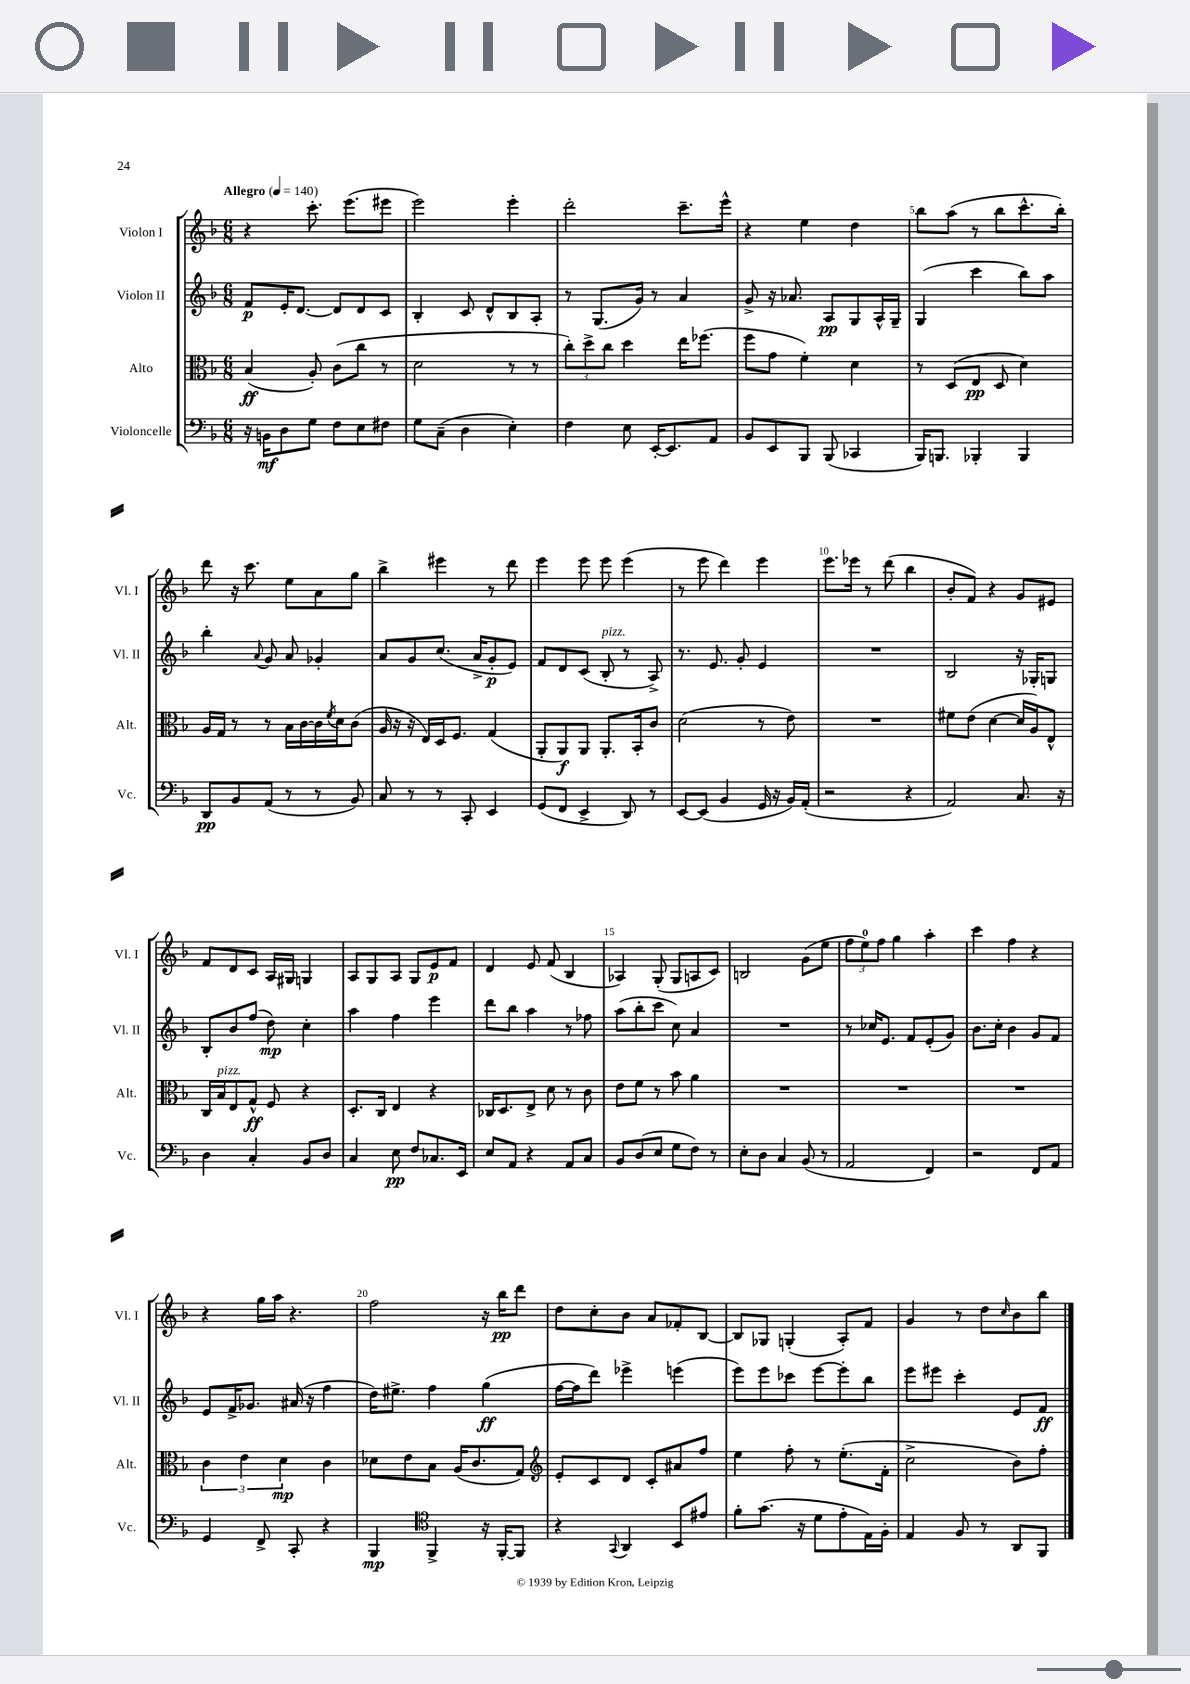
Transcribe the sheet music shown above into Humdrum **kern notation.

**kern	**kern	**kern	**kern
*staff4	*staff3	*staff2	*staff1
*clefF4	*clefC3	*clefG2	*clefG2
*k[b-]	*k[b-]	*k[b-]	*k[b-]
*M6/8	*M6/8	*M6/8	*M6/8
*MM140	*MM140	*MM140	*MM140
16r	(4B-	8f	4r
16BB	.	.	.
8D	.	16e'	.
.	.	[8.d	.
8G	8A')	.	8.ccc'
8F	(8c	8d]	.
.	.	.	(8.eee
8E	8cc	8d	.
8F#	8r	8c	8eee#
=	=	=	=
8G	2d	4B-'	2eee)
(8C~	.	.	.
4D	.	8c	.
.	.	8d^^	.
4E')	8r	8B-	4eee'
.	8r	8A'	.
=	=	=	=
4F	12cc')	8r	2ddd'
.	12dd^	.	.
.	.	(8.G	.
.	12cc	.	.
8E	4dd	.	.
.	.	16g)	.
[16EE'	.	8r	.
8.EE]	.	.	.
.	16ee	4a	8.ccc~
.	(8.ff-	.	.
8AA	.	.	.
.	.	.	16eee^^
=	=	=	=
8BB-	8ff	8g^	4r
8EE	8g	16r	.
.	.	8.a-	.
8BBB-	4f')	.	4ee
(8BBB-	.	8A	.
4CC-	4d	8G	4dd
.	.	16A^^	.
.	.	16G~	.
=	=	=	=
16BBB-)	8r	(4G	8bb-
8.BBB	.	.	.
.	(8D	.	(8aa
4BBB-'	8E	4ccc	8r
.	8D	.	8bb-
4BBB-	4d)	8bb-)	8.ccc^^
.	.	8aa	.
.	.	.	16bb-')
=	=	=	=
8DD	16A	4bb-'	8ddd
.	16G	.	.
8BB-	8r	.	16r
.	.	.	8.ccc
.	.	8qqa	.
(8AA	8r	8g	.
8r	16B-	8a	8ee
.	[16c	.	.
8r	16c]	4g-'	8a
.	8qf	.	.
.	16d	.	.
8BB-)	(8c	.	8gg
=	=	=	=
8C	16A	8a	4bb-^
.	16r	.	.
8r	16r	8g	.
.	16E)	.	.
8r	16D	(8.cc	4eee#
.	8.F	.	.
8CC'	.	.	.
.	.	16a^	.
4EE	(4G	8g'	8r
.	.	8e)	8ddd
=	=	=	=
(8GG	8AA'	8f	4eee
8FF	8AA)	8d	.
4EE^	8AA	(8c	8eee
.	8.AA'	8B-'	8eee
8DD)	.	8r	(4eee
.	16BB-'	.	.
8r	8c	8A^)	.
=	=	=	=
[8EE	(2d	8.r	8r
(8EE]	.	.	8eee
.	.	8.e	.
4BB-	.	.	4ddd)
.	.	8g'	.
16GG	8r	4e	4eee
16r	.	.	.
16BB-)	8e)	.	.
(16AA'	.	.	.
=	=	=	=
2r	2.r	2.r	8.eee
.	.	.	16eee-
.	.	.	8r
.	.	.	(8ddd
4r	.	.	4bb-
=	=	=	=
2AA)	8f#	2B-	8b-'
.	(8e	.	8f)
.	[4d	.	4r
8.C	16d]	16r	8g
.	16A)	16G-'	.
.	8E^^	8G	8e#
16r	.	.	.
=	=	=	=
4D	16C	8B-'	8f
.	16B-	.	.
.	8E	8b-	8d
4C'	8G^^	(8ff	8c
.	8F	8dd)	16A
.	.	.	16G#
8BB-	4r	4cc'	4G
8D	.	.	.
=	=	=	=
4C	8.D'	4aa	8A
.	.	.	8G
.	16C	.	.
8E	4E	4ff	8A
8F	.	.	8G
8.C-	4r	4eee	8e
.	.	.	8f
16EE	.	.	.
=	=	=	=
8E	16C-	8ddd	4d
.	8.D	.	.
8AA	.	8bb-	.
4r	8E^	4aa	8e
.	8d	.	(8f
8AA	8r	8r	4B-
8C	8c	8ff-	.
=	=	=	=
8BB-	8e	(8aa	4A-)
(8D	8f	8bb-'	.
8E	8r	8ccc	(8G'
8G	8b-	8cc)	8G
8F)	4a	4a	8A
8r	.	.	8c)
=	=	=	=
8E'	2.r	2.r	2B
8D	.	.	.
4C	.	.	.
(8BB-	.	.	(8g
8r	.	.	8ee
=	=	=	=
2AA	2.r	8r	12ff
.	.	.	12ee)
.	.	16cc-	.
.	.	.	12ff
.	.	8.e	.
.	.	.	4gg
.	.	8f	.
4FF)	.	(8e'	4aa'
.	.	8g)	.
=	=	=	=
2r	2.r	8.b-	4ccc
.	.	16cc'	.
.	.	4b-	4ff
8FF	.	8g	4r
8AA	.	8f	.
=	=	=	=
4GG	6c	8e	4r
.	.	16f^	.
.	6e	.	.
.	.	8.g-	.
8FF^	.	.	16gg
.	.	.	16aa
.	6d	.	.
8CC'	.	(16a#	4.r
.	.	16r	.
4r	4c	4ff	.
=	=	=	=
4BBB-	8d-	16dd)	2ff
.	.	8.ee#^	.
.	8e	.	.
*clefC4	*	*	*
4FF^	8B-	4ff	.
.	(16A	.	.
.	8.c	.	.
16r	.	(4gg	16r
[16FF'	.	.	16bb-
8FF]	8G)	.	8ddd
=	=	=	=
*	*clefG2	*	*
4r	8e'	[16ff	8dd
.	.	16ff]	.
.	8c	8ddd)	8cc'
8qqGG	.	.	.
4AA	8d	4eee-^	8b-
.	8c'	.	8a
8BB-	8a#	(4eee	8f-'
8e#	8ff	.	[8B-
=	=	=	=
8f'	4ee	8eee)	8B-]
(8.g	.	8eee	8G-
.	8ff'	8ccc-	(4G'
16r	.	.	.
8d	8r	[8eee	.
8e'	(8.ee'	8eee']	8A')
16E)	.	8bb-	8f
16F'	16f'	.	.
=	=	=	=
4E	2cc^	8eee	4g
.	.	8eee#	.
8F	.	4ccc'	8r
8r	.	.	8dd
.	.	.	16qqcc
8AA	8b-)	8e	8b-
8FF	8ff'	8f	8bb-
==	==	==	==
*-	*-	*-	*-
